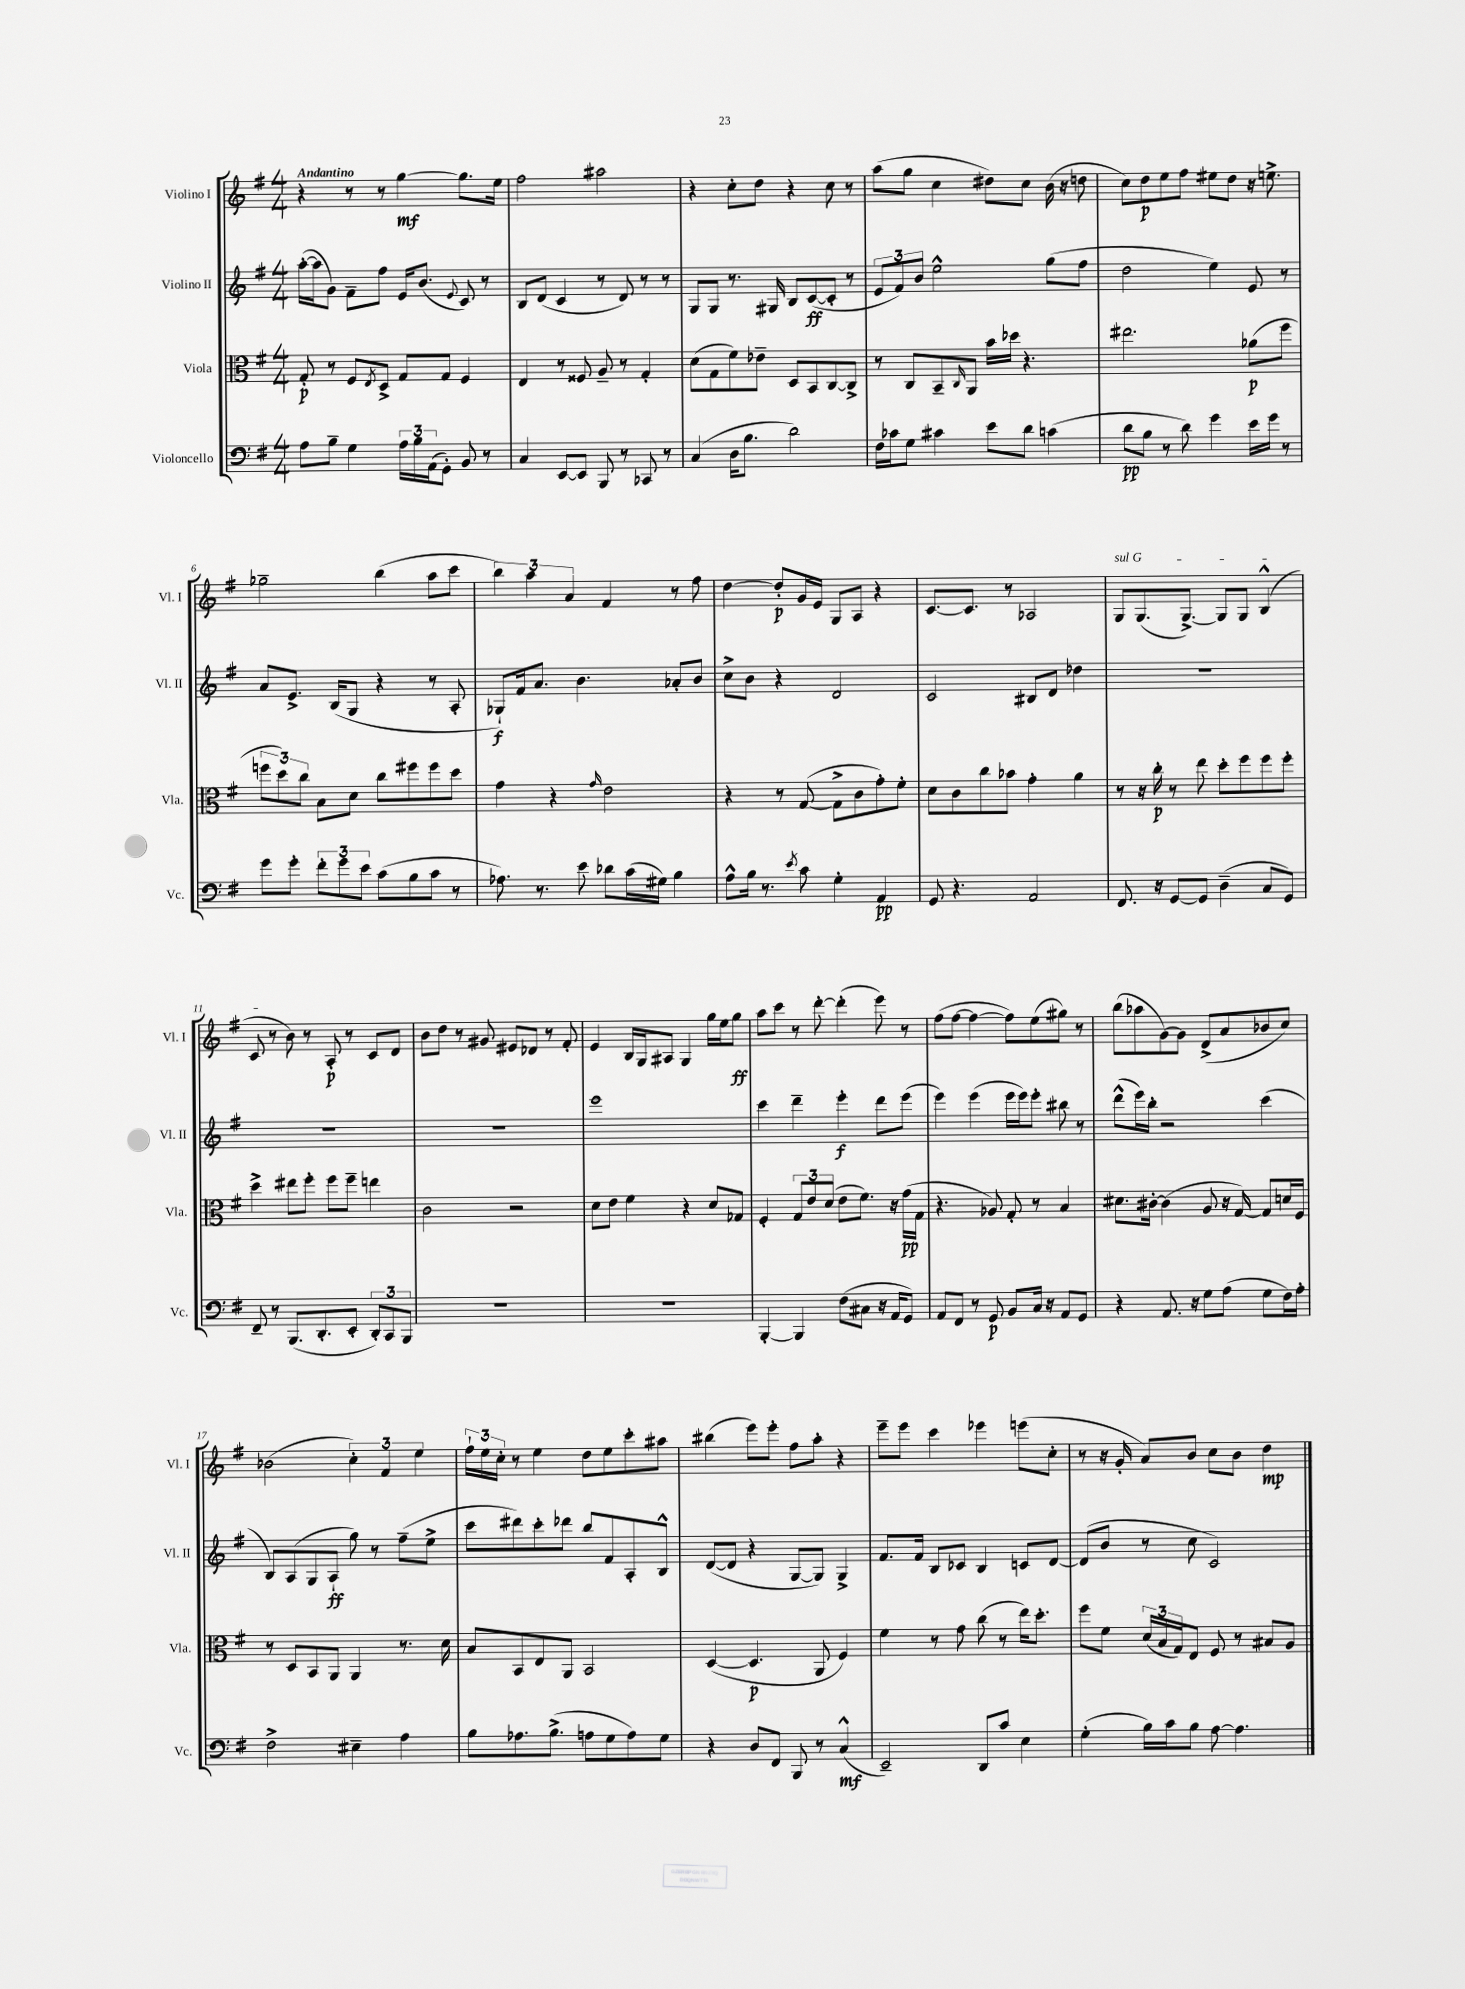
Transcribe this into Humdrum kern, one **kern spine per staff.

**kern	**kern	**kern	**kern
*staff4	*staff3	*staff2	*staff1
*clefF4	*clefC3	*clefG2	*clefG2
*k[f#]	*k[f#]	*k[f#]	*k[f#]
*M4/4	*M4/4	*M4/4	*M4/4
8A	8G'	([16aa'	4r
.	.	16aa]	.
8B~	8r	8g)	.
4G	8F#	8f#~	8r
.	8qE	.	.
.	8D^	8ff#	8r
24A	8G	16e	[4gg
24B	.	.	.
.	.	(8.b	.
(24AA	.	.	.
8GG')	8G	.	.
.	.	8qqe	.
8BB	4F#	8c)	8.gg]
8r	.	8r	.
.	.	.	16ee
=	=	=	=
4C	4E	8B	2ff#
.	.	(8d	.
[8EE	8r	4c	.
8EE]	8F##	.	.
8BBB	8A~	8r	2aa#
8r	8r	8d)	.
8CC-	4G'	8r	.
8r	.	8r	.
=	=	=	=
(4C	(8d	8G	4r
.	8G	8G	.
16D	8f#)	8.r	8cc'
8.B	.	.	.
.	8e-~	.	8dd
.	.	16G#	.
2d)	8D	8B	4r
.	8BB	([8c	.
.	[8C	8c']	8cc
.	8C^]	8r	8r
=	=	=	=
16F#	8r	12e	(8aa
16c-	.	.	.
.	.	12f#)	.
8G	8C	.	8gg
.	.	12b	.
4c#	8BB~	2ee^^	4cc
.	16qqC	.	.
.	8AA	.	.
8e	16b	.	8dd#)
.	16dd-	.	.
8d	4.r	.	8cc
(4c	.	(8gg	(16b
.	.	.	16r
.	.	8ff#	8dd
=	=	=	=
8d	2.ee#	2dd	8cc)
8B	.	.	8dd
8r	.	.	8ee
8d)	.	.	8ff#
4g	.	4ee)	8ee#
.	.	.	8dd
16e	(8a-	8e	16r
16g	.	.	8.ee^
8r	8ff#	8r	.
=	=	=	=
8g	12ff	8a	2gg-~
.	12dd)	.	.
8g'	.	8.e^	.
.	12cc	.	.
12f#'	8B	.	.
.	.	(16B	.
12g	.	.	.
.	8d	8G	.
12e	.	.	.
(8c	8cc	4r	(4bb
8B	8ff#	.	.
8c	8ff#	8r	8aa
8r	8dd	8A'	8ccc
=	=	=	=
8.A-)	4g	8G-`)	6bb)
.	.	16f#	.
.	.	.	6aa
8.r	.	8.a	.
.	4r	.	.
.	.	.	6a
8e	.	4.b	.
.	16qqg	.	.
8d-	2e	.	4f#
(16c	.	.	.
16G#)	.	.	.
4B	.	8a-'	8r
.	.	8b	8ff#
=	=	=	=
8A^^	4r	8cc^	[4dd
16B	.	8b	.
8.r	.	.	.
.	8r	4r	8dd']
8qe	.	.	.
8c	([8G	.	16g
.	.	.	16e
4G'	8G^]	2d	8G
.	8c	.	8A
4AA	8g')	.	4r
.	8f#'	.	.
=	=	=	=
8GG	8d	2c	[8.c
4.r	8c	.	.
.	.	.	8.c]
.	8cc	.	.
.	8b-	.	8r
2AA	4g'	8B#	2A-
.	.	8d	.
.	4a	4dd-	.
=	=	=	=
8.FF#	8r	1r	8G
.	16r	.	(8.G
16r	16cc'	.	.
[8GG	8r	.	.
.	.	.	[8.G^)
8GG]	8ee	.	.
(4D~	8dd'	.	8G]
.	8ff#	.	8G
8C	8ff#	.	(4B^^
8GG)	8ff#'	.	.
=	=	=	=
8FF#~	4dd^	1r	8c
8r	.	.	8r
(8.BBB	8ee#	.	8b)
.	8ff#'	.	8r
8.DD'	.	.	.
.	8ff#	.	8A'
8EE'	8ff#~	.	8r
12DD')	4ee	.	8c
12CC	.	.	.
.	.	.	8d
12BBB	.	.	.
=	=	=	=
1r	2c	1r	8b
.	.	.	8dd
.	.	.	8r
.	.	.	8g#
.	2r	.	8e#
.	.	.	8d-
.	.	.	8r
.	.	.	8f#'
=	=	=	=
1r	8d	1eee	4e
.	8e	.	.
.	4f#	.	16B
.	.	.	16G
.	.	.	8A#
.	4r	.	4G
.	8d	.	16gg
.	.	.	16ee
.	8G-	.	8gg
=	=	=	=
[4BBB'	4F#'	4ccc	8aa
.	.	.	8ccc
4BBB]	12G	4ddd~	8r
.	12e	.	.
.	.	.	[8ddd'
.	(12d	.	.
(8F#	8e	4eee'	(4ddd']
8C#	8.f#)	.	.
16r	.	8ddd	8eee)
16AA	16r	.	.
8GG)	(16g	(8eee	8r
.	16G	.	.
=	=	=	=
8AA	4.r	4eee)	(8ff#
8FF#	.	.	[8ff#
8r	.	(4eee	4ff#_
8GG	8A-)	.	.
8BB	8G'	16eee	8ff#])
.	.	16eee)	.
16C	8r	8eee'	(8ee
16r	.	.	.
8AA	4B	8bb#	8gg#)
8GG	.	8r	8r
=	=	=	=
4r	8.d#	(8ddd^^	(8bb
.	.	16eee)	8aa-
.	[16c#'	16bb'	.
8.AA	(4c#]	2r	[8g)
.	.	.	8g]
16r	.	.	.
8G	8A	.	(8d^
(8A	16r	.	8a
.	[16G)	.	.
8G	8G]	(4ccc	8b-
16F#)	16d	.	8cc)
16A'	16F#	.	.
=	=	=	=
2F#^	8r	8B)	(2b-
.	8D	(8A	.
.	8BB	8G	.
.	8AA	8A`	.
4E#~	4AA	8gg)	6cc')
.	.	8r	.
.	.	.	6f#
4A	8.r	(8ff#~	.
.	.	.	6ee
.	.	8ee^	.
.	16d	.	.
=	=	=	=
8B	8B	8ccc	24ff#`
.	.	.	24ee
.	.	.	24cc'
8.A-	8BB	8ddd#)	8r
.	8E	8ccc'	4ee
(8.B^	.	.	.
.	8AA	8ddd-	.
8A	2BB	8bb	8dd
8G	.	8f#	8ee
8A)	.	8A'	8ccc'
8G	.	8B^^	8aa#
=	=	=	=
4r	([4D	([8d	(4bb#
.	.	8d]	.
8D	4.D]	4r	8eee)
8FF#	.	.	8eee'
8BBB	.	[8G	8ff#
8r	8AA	8G])	8aa'
(4C^^	4F#)	4G^	4r
=	=	=	=
2EE~)	4f#	8.f#	8eee~
.	.	.	8eee
.	.	16f#	.
.	8r	8B	4ccc
.	8g	8c-	.
8DD	(8cc	4B	4eee-
8c	8r	.	.
4E	16ee)	8c	(8eee
.	8.dd'	.	.
.	.	[8d	8cc'
=	=	=	=
(4G'	8ff#	(8d]	8r
.	8f#	8b	16r
.	.	.	16g'
16B)	(24d	8r	8a)
.	24B	.	.
16c	.	.	.
.	24G)	.	.
8B	8E	8cc	8b
[8A	8F#	2c)	8cc
4.A]	8r	.	8b
.	8B#	.	4dd
.	8A	.	.
==	==	==	==
*-	*-	*-	*-
